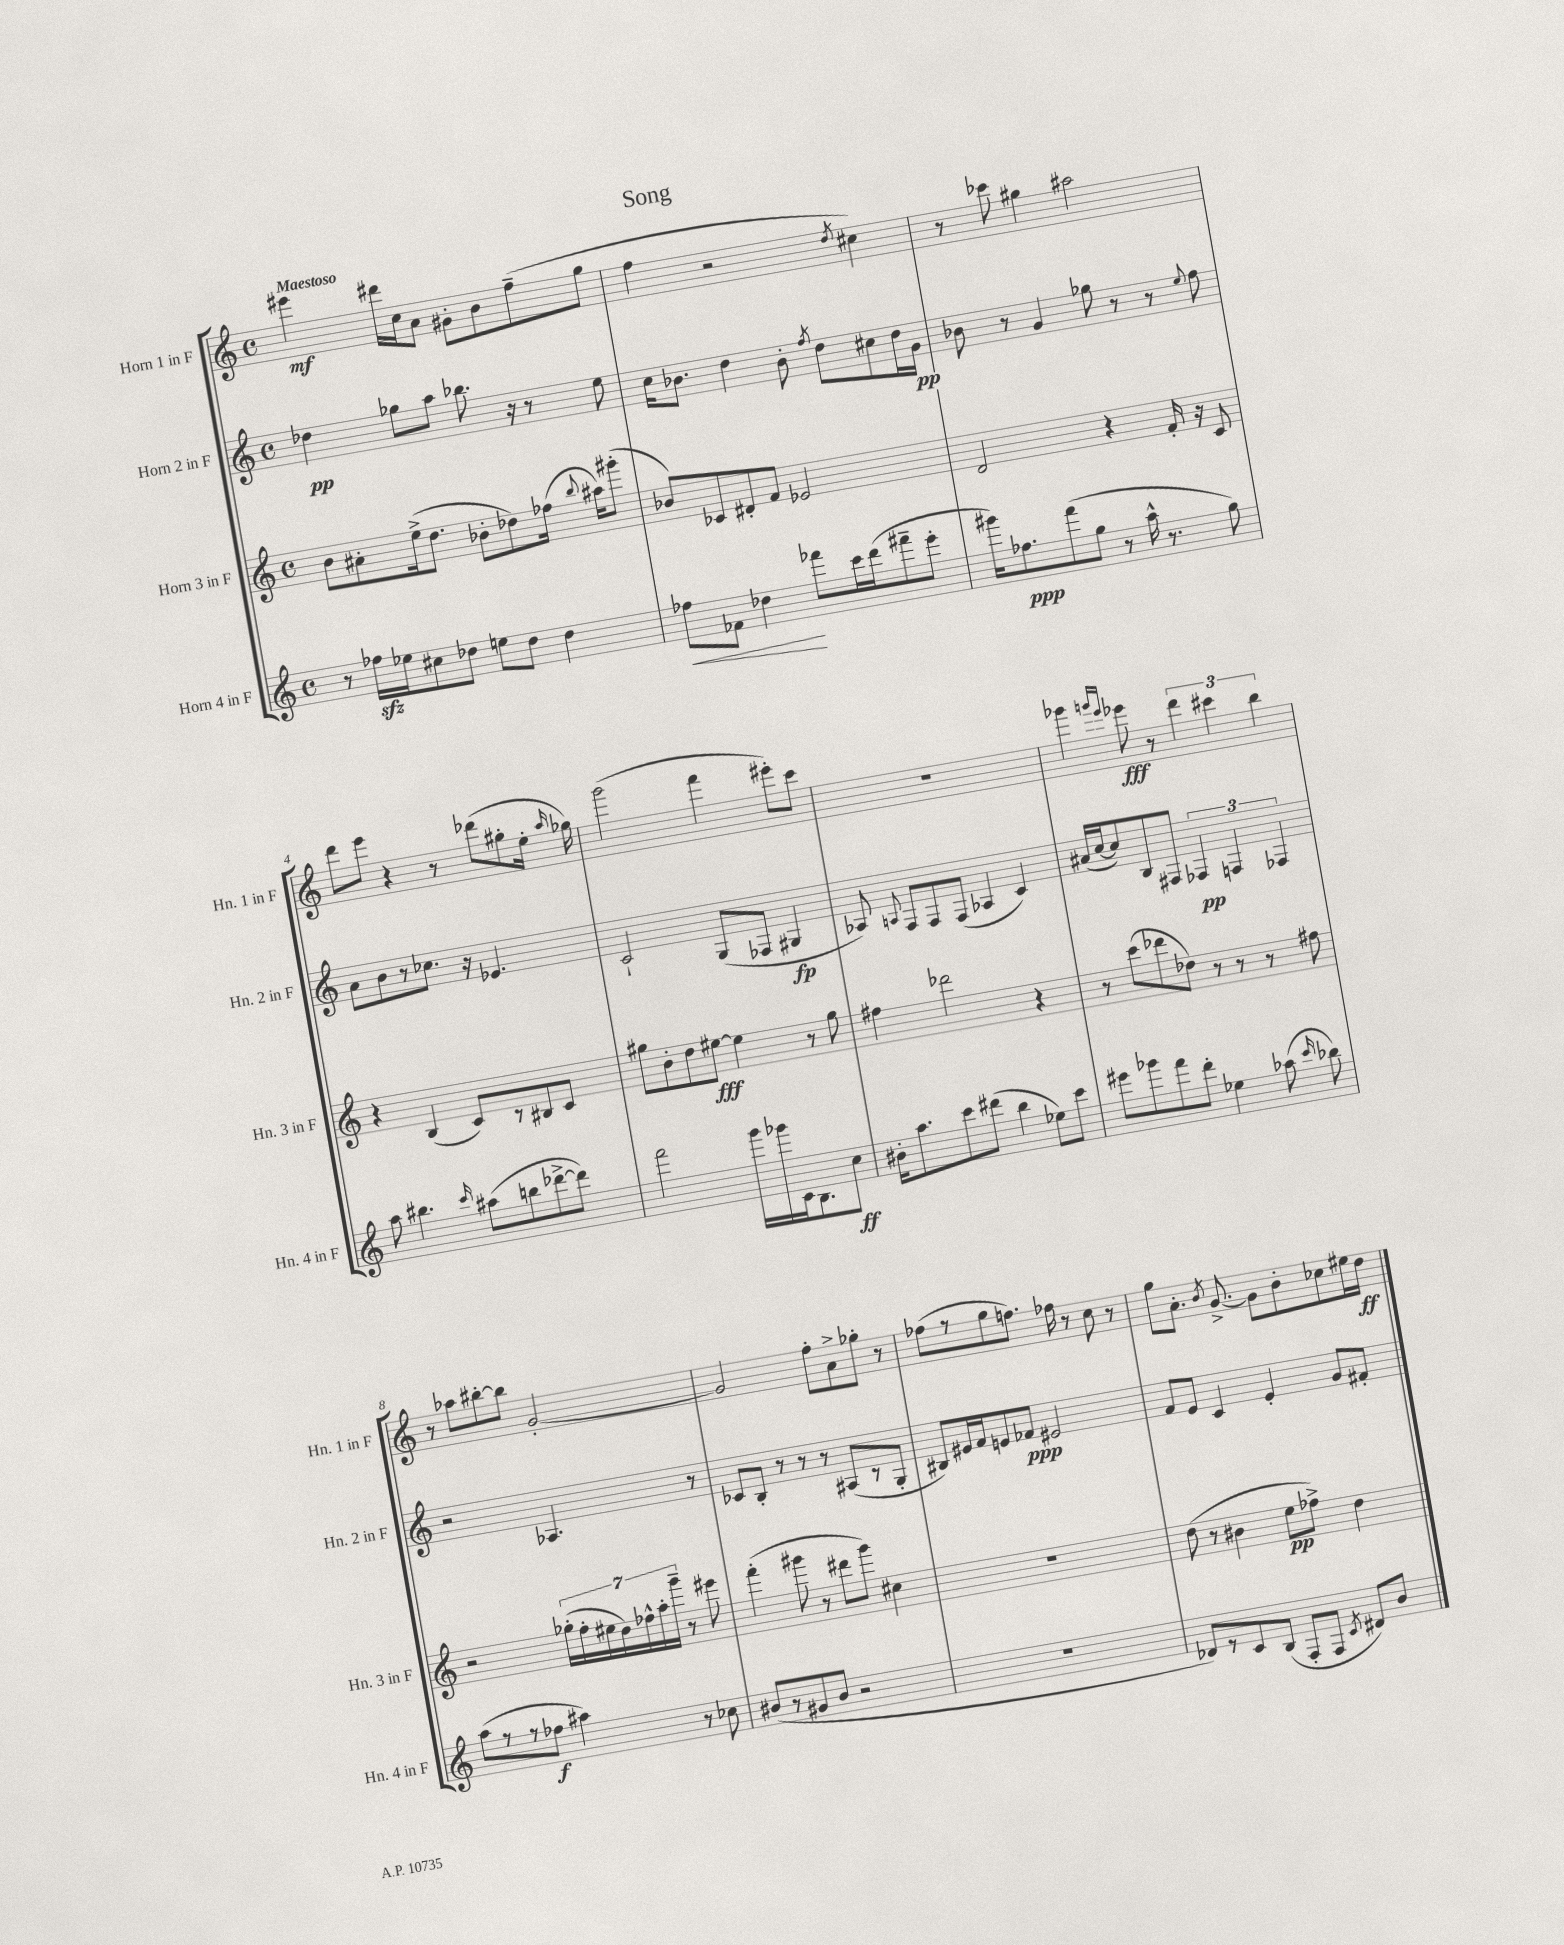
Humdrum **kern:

**kern	**kern	**kern	**kern
*staff4	*staff3	*staff2	*staff1
*clefG2	*clefG2	*clefG2	*clefG2
*k[]	*k[]	*k[]	*k[]
*M4/4	*M4/4	*M4/4	*M4/4
*met(c)	*met(c)	*met(c)	*met(c)
8r	8b\L	4dd-\	4eee#\
16ff-\LL	8a#'\	.	.
16ee-\J	.	.	.
8cc#\	(16ee^\k	8gg-\L	16ddd#\LL
.	8.dd\J	.	16cc\J
8dd-\J	.	8aa\J	8a\J
8ee\L	8b-'\L	8.bb-\	8g#'\L
8dd-\J	8dd-\)	.	8b\
.	.	16r	.
4dd-\	(16ff-\Jk	8r	(8ff~\
.	8qqbb/	.	.
.	16aa#\LK)	.	.
.	(8ggg#'\J	8ee\	8gg\J
=	=	=	=
8ff-\L	8b-/L)	16cc\LK	4ff\
.	.	8.b-\J	.
8f-\J	8c-/	.	.
4dd-\	8d#'/	4dd\	2r
.	8f/J	.	.
8fff-\L	2e-/	8b-'\	.
.	.	8qff/	.
16ccc\L	.	8dd\L	.
(16ddd\J	.	.	.
.	.	.	8qdd/
8fff#~\	.	8cc#\	4cc#\)
8eee'\J	.	16dd\L	.
.	.	16g\JJ	.
=	=	=	=
16ggg#\LK)	2d/	8b-\	8r
8.ff-\	.	.	.
.	.	8r	8ccc-\
(8fff\	.	4g/	4gg#\
8gg\J	.	.	.
8r	4r	8gg-\	2aa#\
16aa^^\	.	8r	.
8.r	.	.	.
.	16f'/	8r	.
.	16r	.	.
.	.	8qqee/	.
8gg\)	8c/	8ff\	.
=	=	=	=
8aa\	4r	8a\L	8ddd\L
4.bb#\	.	8b\	8eee\J
.	(4B/	8r	4r
.	.	8.cc-\J	.
16qqccc/	.	.	.
(8aa#\L	8c/L)	.	8r
.	.	16r	.
8bb\	8r	4.e-/	(8ddd-\L
[8ddd-^\	8B#/	.	8gg#'\
8ddd-\]J)	8c/J	.	16ee'\Jk
.	.	.	16qqaa/
.	.	.	16gg-\)
=	=	=	=
2fff\	8gg#\L	2c`/	(2ggg\
.	8b'\	.	.
.	8dd\	.	.
.	[8ee#\J	.	.
16ggg\LL	4ee#\]	(8G/L	4fff\
16ggg-\	.	.	.
16c\J	.	8F-/J	.
8.B\	.	.	.
.	8r	4G#/	8eee#'\L)
8cc\J	8gg#\	.	8ccc\J
=	=	=	=
16b#'\LK	4ff#\	8A-/)	1r
8.aa\	.	.	.
.	.	8qqA/	.
.	.	8F/L	.
8ccc\	2ddd-\	8F/	.
(8ddd#\J	.	(8F/J	.
4bb\	.	4A-/	.
8ee-\L)	4r	4c/)	.
8ccc\J	.	.	.
=	=	=	=
8eee#\L	8r	(16a#/LL	4ggg-\
.	.	[16cc/J	.
8ggg-\	(8ccc\L	8cc/])	.
.	.	.	16qqggg/LL
.	.	.	16qqeee/JJ
8fff\	8ddd-\	8B/	8eee-\
8ddd'\J	8dd-\J)	8F#/J	8r
4ee-\	8r	6F-/	6ddd\
.	8r	.	.
.	.	6F/	6ccc#\
(8aa-\	8r	.	.
.	.	6F-/	6bb\
16qqccc/	.	.	.
8bb-\)	8ff#\	.	.
=	=	=	=
(8aa\L	2r	2r	8r
8r	.	.	8aa-\L
8r	.	.	[8bb#'\
8ff-\J	.	.	8bb#\]J
4aa#\)	(28gg-'\LL	4.A-/	[2g'/
.	28ff'\	.	.
.	28ee#\	.	.
.	28dd\)	.	.
.	28ff-^^\	.	.
.	28aa'\	.	.
.	28ggg~\JJ	.	.
8r	8r	.	.
8cc-\	8eee#\	8r	.
=	=	=	=
(8b#/L	(4fff'\	8c-/L	2g/]
8r	.	8B'/J	.
8g#/	8ggg#\	8r	.
8b#/J	8r	8r	.
2r	8ddd#\L	8r	8ff'\L
.	8ggg#\J)	(8A#/L	8a^\
.	4cc#\	8r	8gg-'\J
.	.	8G'/J	8r
=	=	=	=
1r	1r	8B#/L)	(8ff-\L
.	.	16e#/L	8r
.	.	16f/J	.
.	.	8e/	8gg\
.	.	8f-/J	8.ff\J)
.	.	2e#/	.
.	.	.	16ff-\
.	.	.	8r
.	.	.	8cc\
.	.	.	8r
=	=	=	=
8d-/L)	(8dd\	8f/L	8gg\L
8r	8r	8e/J	8.a'\J
8c/	4b#\	4c/	.
.	.	.	8qb/
.	.	.	[8.g^/
(8B/J	.	.	.
8F'/L	8ee\L	4e'/	8g\]L
8F/J	8ff-^\J)	.	8b'\
8qc/	.	.	.
8d#/L)	4dd\	8g/L	8cc-\
8b/J	.	8f#'/J	16ee#\L
.	.	.	16dd\JJ
==	==	==	==
*-	*-	*-	*-
